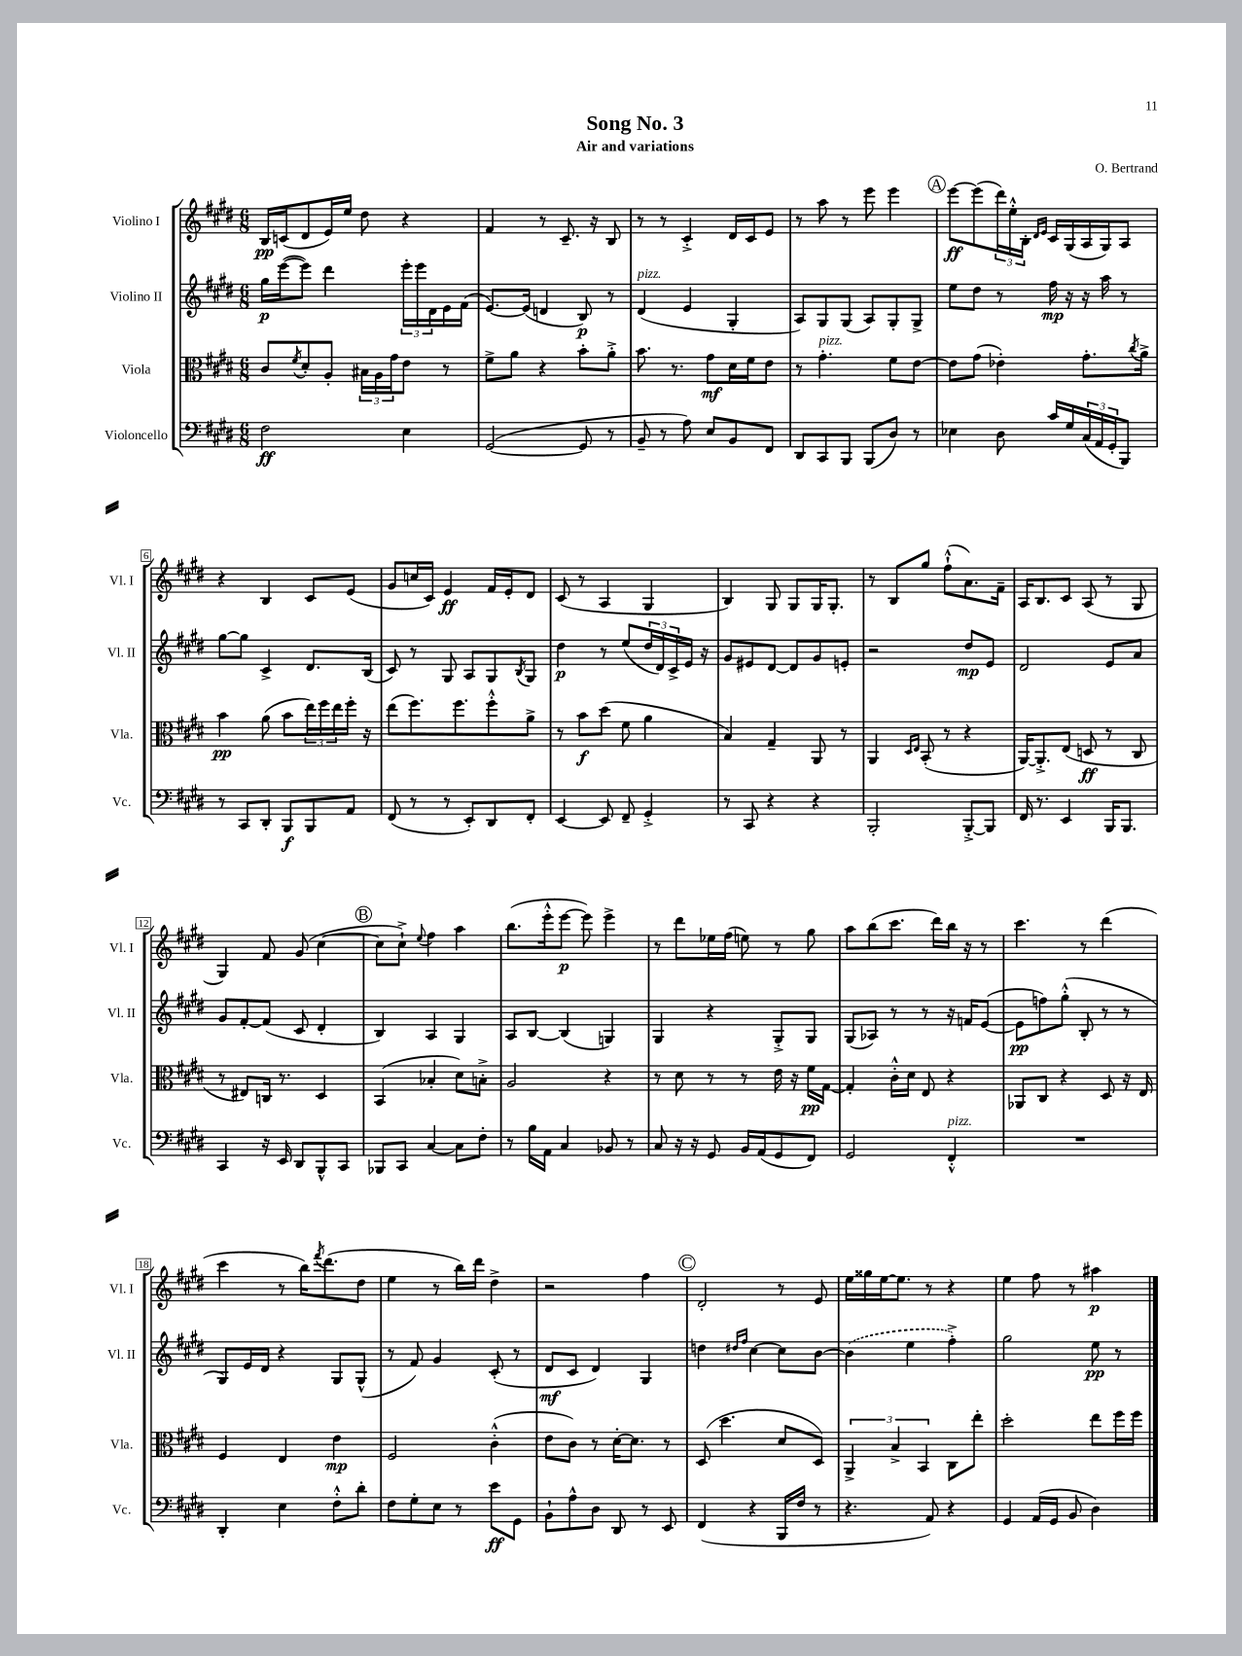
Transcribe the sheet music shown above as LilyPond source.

\header { title = "Song No. 3" composer = "O. Bertrand" subtitle = "Air and variations" }
<<
\new StaffGroup <<
\new Staff = "s0" \with { instrumentName = "Violino I" shortInstrumentName = "Vl. I" } {
    \clef treble \key e \major \numericTimeSignature \time 6/8
    b16\pp c'16( dis'8 e'16) e''16 dis''8 r4 |
    fis'4 r8 cis'8.-- r16 b8 |
    r8 r8 cis'4-.-> dis'16 cis'16 e'8 |
    r8 a''8 r8 e'''8 e'''4 |
    \mark \markup { \circle "A" } e'''8~\ff e'''8( \tuplet 3/2 { dis'''16) e''16-.-^ b16-. } \grace { dis'16 e'16 } cis'16 gis16( a16 gis16) a8 |
    r4 b4 cis'8 e'8( |
    gis'8 c''16 cis'16) e'4\ff fis'16 e'16-. dis'8 |
    cis'8( r8 a4 gis4 |
    b4) gis8 gis8 gis16 gis8.-. |
    r8 b8 gis''8 fis''8-!-^( a'8.) fis'16-- |
    a16 b8. cis'8 a8( r8 gis8 |
    gis4) fis'8 gis'8( cis''4~ |
    \mark \markup { \circle "B" } cis''8 cis''8-!->) \appoggiatura { e''8 } fis''4 a''4 |
    b''8.( e'''16-.-^ e'''8~\p e'''8) e'''4-> |
    r8 dis'''8 ees''16 fis''16( e''8) r8 gis''8 |
    a''8 b''8( cis'''8. dis'''16) b''16 r16 r8 |
    cis'''4. r8 dis'''4( |
    cis'''4 r8 b''16) \acciaccatura { fis'''8 } dis'''8.( dis''8 |
    e''4 r8 b''16) dis'''16 dis''4-> |
    r2 fis''4 |
    \mark \markup { \circle "C" } dis'2-. r8 e'8 |
    e''16 gisis''16 e''16~ e''8. r8 r4 |
    e''4 fis''8 r8 ais''4\p \bar "|." |
}
\new Staff = "s1" \with { instrumentName = "Violino II" shortInstrumentName = "Vl. II" } {
    \clef treble \key e \major \numericTimeSignature \time 6/8
    gis''16\p e'''16~( e'''8) dis'''4 \tuplet 3/2 { e'''16-. e'''16 dis'16 } e'16 fis'16( |
    e'8.~) e'16( d'4 b8\p) r8 |
    dis'4^\markup { \italic "pizz." }( e'4 gis4-. |
    a8) gis8 gis8( a8) gis8-. gis8-> |
    \mark \markup { \circle "A" } e''8 dis''8 r8 fis''16\mp r16 r16 a''16 r8 |
    gis''8~ gis''8 cis'4-> dis'8. b16( |
    cis'8) r8 gis8 a8 gis8 \acciaccatura { b8 } gis8 |
    dis''4\p r8 e''8( \tuplet 3/2 { dis''16 dis'16) cis'16-> } e'16 r16 |
    gis'8 eis'8 dis'8~ dis'8 gis'8 e'8-. |
    r2 dis''8\mp e'8 |
    dis'2 e'8 a'8 |
    gis'8 fis'8~-. fis'8( cis'8 dis'4-. |
    \mark \markup { \circle "B" } b4) a4 gis4 |
    a8 b8~ b4( g4) |
    gis4 r4 gis8-.-> gis8 |
    gis8( aes8) r8 r8 r16 f'16 e'8~( |
    e'8\pp f''8) gis''8-.-^( b8-. r8 r8 |
    gis8) e'16 dis'16 r4 gis8 gis8-^( |
    r8 fis'8) gis'4 cis'8-.( r8 |
    dis'8\mf cis'8 dis'4) gis4 |
    \mark \markup { \circle "C" } d''4 \grace { dis''16 fis''16 } cis''4~ cis''8 b'8~ |
    \once \slurDashed b'4( e''4 fis''4-.->) |
    gis''2 e''8\pp r8 \bar "|." |
}
\new Staff = "s2" \with { instrumentName = "Viola" shortInstrumentName = "Vla." } {
    \clef alto \key e \major \numericTimeSignature \time 6/8
    cis'8 \acciaccatura { fis'8 } dis'8-. a8-. \tuplet 3/2 { bis16 a16 gis'16 } e'8 r8 |
    fis'8-> a'8 r4 b'8-. a'8-.-> |
    b'8. r8. gis'8\mf dis'16 fis'16 e'8 |
    r8 gis'4.-.^\markup { \italic "pizz." } fis'8 e'8~ |
    \mark \markup { \circle "A" } e'8 gis'8( ees'4-.) gis'8.-. \acciaccatura { cis''8 } a'16-> |
    b'4\pp a'8( b'8 \tuplet 3/2 { e''16) fis''16 e''16 } fis''16-. r16 |
    e''8( fis''8.) fis''8. fis''8-.-^ a'8-> |
    r8 b'8\f dis''8( fis'8 a'4 |
    b4) gis4-- a,8 r8 |
    a,4 \grace { dis16 e16 } b,8-.( r8 r4 |
    a,16~) a,8.-.-> e8( d8\ff r8 cis8 |
    r8 eis8) c16 r8. dis4 |
    \mark \markup { \circle "B" } b,4( bes4-. dis'8) b8-.-> |
    a2 r4 |
    r8 dis'8 r8 r8 e'16 r16 fis'16\pp gis16~ |
    gis4-. cis'16-.-^ dis'16 e8 r4 |
    aes,8 cis8 r4 dis8 r16 e16 |
    fis4 e4 e'4\mp |
    fis2 cis'4-.-^( |
    e'8 cis'8) r8 dis'16~-. dis'8. r8 |
    \mark \markup { \circle "C" } dis8( dis''4. dis'8 dis8) |
    \tuplet 3/2 { a,4-> b4-> b,4 } cis8 e''8-. |
    dis''2-. e''8 fis''16 fis''16 \bar "|." |
}
\new Staff = "s3" \with { instrumentName = "Violoncello" shortInstrumentName = "Vc." } {
    \clef bass \key e \major \numericTimeSignature \time 6/8
    fis2\ff e4 |
    gis,2~( gis,8 r8 |
    b,8-- r8 a8) e8 b,8 fis,8 |
    dis,8 cis,8 b,,8 b,,8( dis8) r8 |
    \mark \markup { \circle "A" } ees4 dis8 cis'16 gis16 \tuplet 3/2 { cis16( a,16 gis,16-. } b,,8) |
    r8 cis,8 dis,8-. b,,8\f b,,8 a,8 |
    fis,8( r8 r8 e,8-.) dis,8 fis,8-. |
    e,4~ e,8 fis,8-- gis,4-.-> |
    r8 cis,8 r4 r4 |
    b,,2-. b,,8~-.-> b,,8 |
    fis,16 r8. e,4 b,,16 b,,8. |
    cis,4 r16 e,16 dis,8 b,,8-^ cis,8 |
    \mark \markup { \circle "B" } bes,,8 cis,8 cis4~ cis8 fis8-. |
    r8 b16 a,16 cis4 bes,8 r8 |
    cis8 r16 r16 gis,8 b,16 a,16( gis,8 fis,8) |
    gis,2 fis,4-.-^^\markup { \italic "pizz." } |
    R2. |
    dis,4-. e4 fis8-.-^ dis'8-. |
    fis8 gis8-. e8 r8 e'8\ff gis,8 |
    b,8-! a8-^ dis8 dis,8 r8 e,8 |
    \mark \markup { \circle "C" } fis,4( r4 b,,16 fis16 r8 |
    r4. a,8) r4 |
    gis,4 a,16( gis,16 b,8 dis4) \bar "|." |
}
>>
>>
\layout { \context { \Score \override BarNumber.stencil = #(make-stencil-boxer 0.1 0.3 ly:text-interface::print) } }
